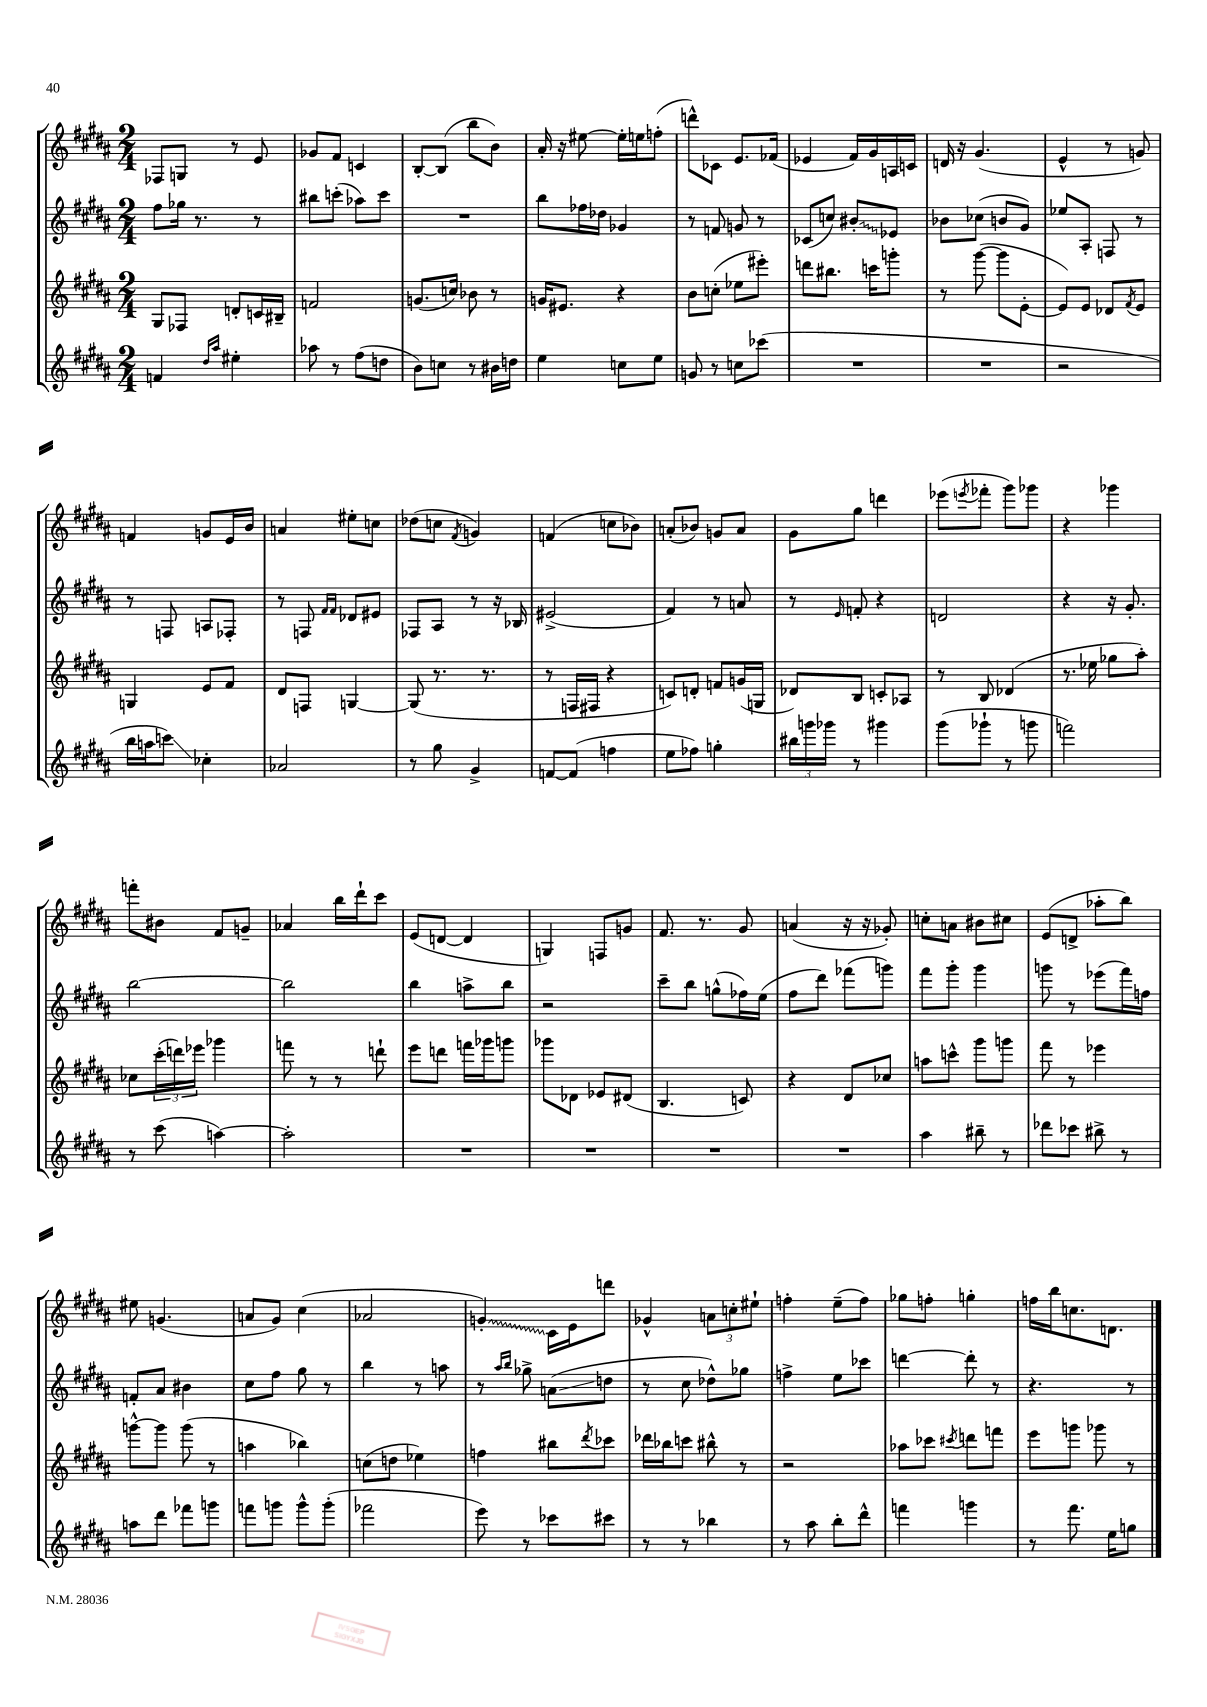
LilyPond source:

<<
\new StaffGroup <<
\new Staff = "s0" {
    \clef treble \key b \major \numericTimeSignature \time 2/4
    fes8 g8 r8 e'8 |
    ges'8 fis'8 c'4 |
    b8~-. b8( b''8 b'8) |
    ais'16-. r16 eis''8~ eis''16-. e''16 f''8-.( |
    d'''8-^) ces'8 e'8. fes'16( |
    ees'4 fis'16) gis'16 a16 c'16 |
    d'16 r16 gis'4.( |
    e'4-^ r8 g'8) |
    f'4 g'8 e'16 b'16 |
    a'4 eis''8-. c''8 |
    des''8( c''8 \acciaccatura { fis'8 } g'4) |
    f'4( c''8 bes'8) |
    a'8-.( bes'8) g'8 a'8 |
    gis'8 gis''8 d'''4 |
    ees'''8( \acciaccatura { e'''8 } fes'''8-. gis'''8) ges'''8 |
    r4 ges'''4 |
    f'''8-. bis'8 fis'8 g'8-- |
    aes'4 b''16 dis'''16-! cis'''8 |
    e'8( d'8~ d'4 |
    g4) f8 g'8 |
    fis'8. r8. gis'8 |
    a'4( r16 r16 ges'8-.) |
    c''8-. a'8 bis'8 cis''8 |
    e'8( d'8-> aes''8-. b''8) |
    eis''8 g'4.( |
    a'8 gis'8) cis''4( |
    aes'2 |
    \once \override Glissando.style = #'zigzag g'4-.\glissando) cis'16 e'16 d'''8 |
    ges'4-^ \tuplet 3/2 { a'8 c''8-. eis''8-! } |
    f''4-. e''8--( f''8) |
    ges''8 f''8-. g''4-. |
    f''16 b''16 c''8. d'8. \bar "|." |
}
\new Staff = "s1" {
    \clef treble \key b \major \numericTimeSignature \time 2/4
    fis''8 ges''16 r8. r8 |
    bis''8 c'''8-.( aes''8) c'''8 |
    R2 |
    b''8 fes''16 des''16 ges'4 |
    r8 f'8 g'8 r8 |
    ces'8( c''8) \once \override Glissando.style = #'zigzag bis'8-.\glissando ees'8 |
    bes'8 ces''8( b'8 gis'8) |
    ees''8 ais8-. f8 r8 |
    r8 f8 a8 fes8-. |
    r8 f8 \grace { fis'16 fis'16 } des'8 eis'8 |
    fes8 ais8 r8 r16 bes16 |
    eis'2->( |
    fis'4) r8 a'8 |
    r8 \grace { e'16 } f'8-. r4 |
    d'2 |
    r4 r16 gis'8.-. |
    b''2~ |
    b''2 |
    b''4 a''8-> b''8 |
    r2 |
    cis'''8-- b''8 g''8-^( fes''16) e''16( |
    fis''8 dis'''8) fes'''8( g'''8) |
    fis'''8 gis'''8-. gis'''4 |
    g'''8 r8 ees'''8( fis'''16) f''16 |
    f'8-. ais'8 bis'4 |
    cis''8 fis''8 gis''8 r8 |
    b''4 r8 a''8 |
    r8 \grace { ais''16 b''16 } ges''8-> a'8\glissando( d''8 |
    r8 cis''8 des''8-^) ges''8 |
    f''4-> e''8 ces'''8 |
    d'''4~ d'''8-. r8 |
    r4. r8 \bar "|." |
}
\new Staff = "s2" {
    \clef treble \key b \major \numericTimeSignature \time 2/4
    gis8 fes8 d'8-. c'16 bis16-- |
    f'2 |
    g'8.( c''16) bes'8 r8 |
    g'16 eis'8. r4 |
    b'8 c''8-.( ees''8 eis'''8-.) |
    d'''8 bis''8. c'''16 g'''8-. |
    r8 gis'''8~( gis'''8 e'8~-. |
    e'8) e'8 des'8 \acciaccatura { fis'8 } e'8 |
    g4 e'8 fis'8 |
    dis'8 f8 g4~ |
    g8( r8. r8. |
    r8 f16 fis16 r4 |
    c'8) d'8-. f'8 g'16( g16 |
    des'8) b8 c'8-. aes8 |
    r8 b8 des'4( |
    r8. ees''16 ges''8 ais''8-.) |
    ces''8 \tuplet 3/2 { cis'''16-.( d'''16) ees'''16 } ges'''4 |
    f'''8 r8 r8 d'''8-! |
    e'''8 d'''8 f'''16 ges'''16 g'''8 |
    ges'''8 des'8 ees'8 dis'8( |
    b4. c'8) |
    r4 dis'8 ces''8 |
    a''8 c'''8-^ gis'''8 g'''8 |
    fis'''8 r8 ees'''4 |
    g'''8~-^ g'''8 g'''8( r8 |
    a''4 bes''4) |
    c''8( d''8 ees''4) |
    f''4 bis''8 \acciaccatura { dis'''8 } ces'''8 |
    des'''16 bes''16 c'''8 bis''8-^ r8 |
    r2 |
    aes''8 ces'''8 \acciaccatura { cis'''8 } d'''8 f'''8 |
    e'''8 g'''8 ges'''8 r8 \bar "|." |
}
\new Staff = "s3" {
    \clef treble \key b \major \numericTimeSignature \time 2/4
    f'4 \grace { dis''16 ais''16 } eis''4-. |
    aes''8 r8 fis''8( d''8 |
    b'8) c''8 r8 bis'16 d''16 |
    e''4 c''8 e''8 |
    g'8 r8 c''8 ces'''8( |
    R2 |
    R2 |
    r2 |
    b''16 a''16 c'''8\glissando) ces''4-. |
    aes'2 |
    r8 gis''8 gis'4-> |
    f'8~ f'8( f''4 |
    e''8 fes''8) g''4-. |
    \tuplet 3/2 { bis''16 g'''16 ges'''16 } r8 gis'''4 |
    gis'''8( ges'''8-! r8 g'''8 |
    f'''2) |
    r8 cis'''8( a''4~) |
    a''2-. |
    R2 |
    R2 |
    R2 |
    R2 |
    ais''4 bis''8-- r8 |
    des'''8 ces'''8 bis''8-> r8 |
    a''8 dis'''8 fes'''8 g'''8 |
    f'''8 g'''8 g'''8-^ g'''8-.( |
    fes'''2 |
    e'''8) r8 ces'''8 cis'''8 |
    r8 r8 bes''4 |
    r8 ais''8 b''8-. dis'''8-^ |
    f'''4 g'''4 |
    r8 fis'''8. e''16 g''8 \bar "|." |
}
>>
>>
\layout { \context { \Score \remove "Bar_number_engraver" } }
